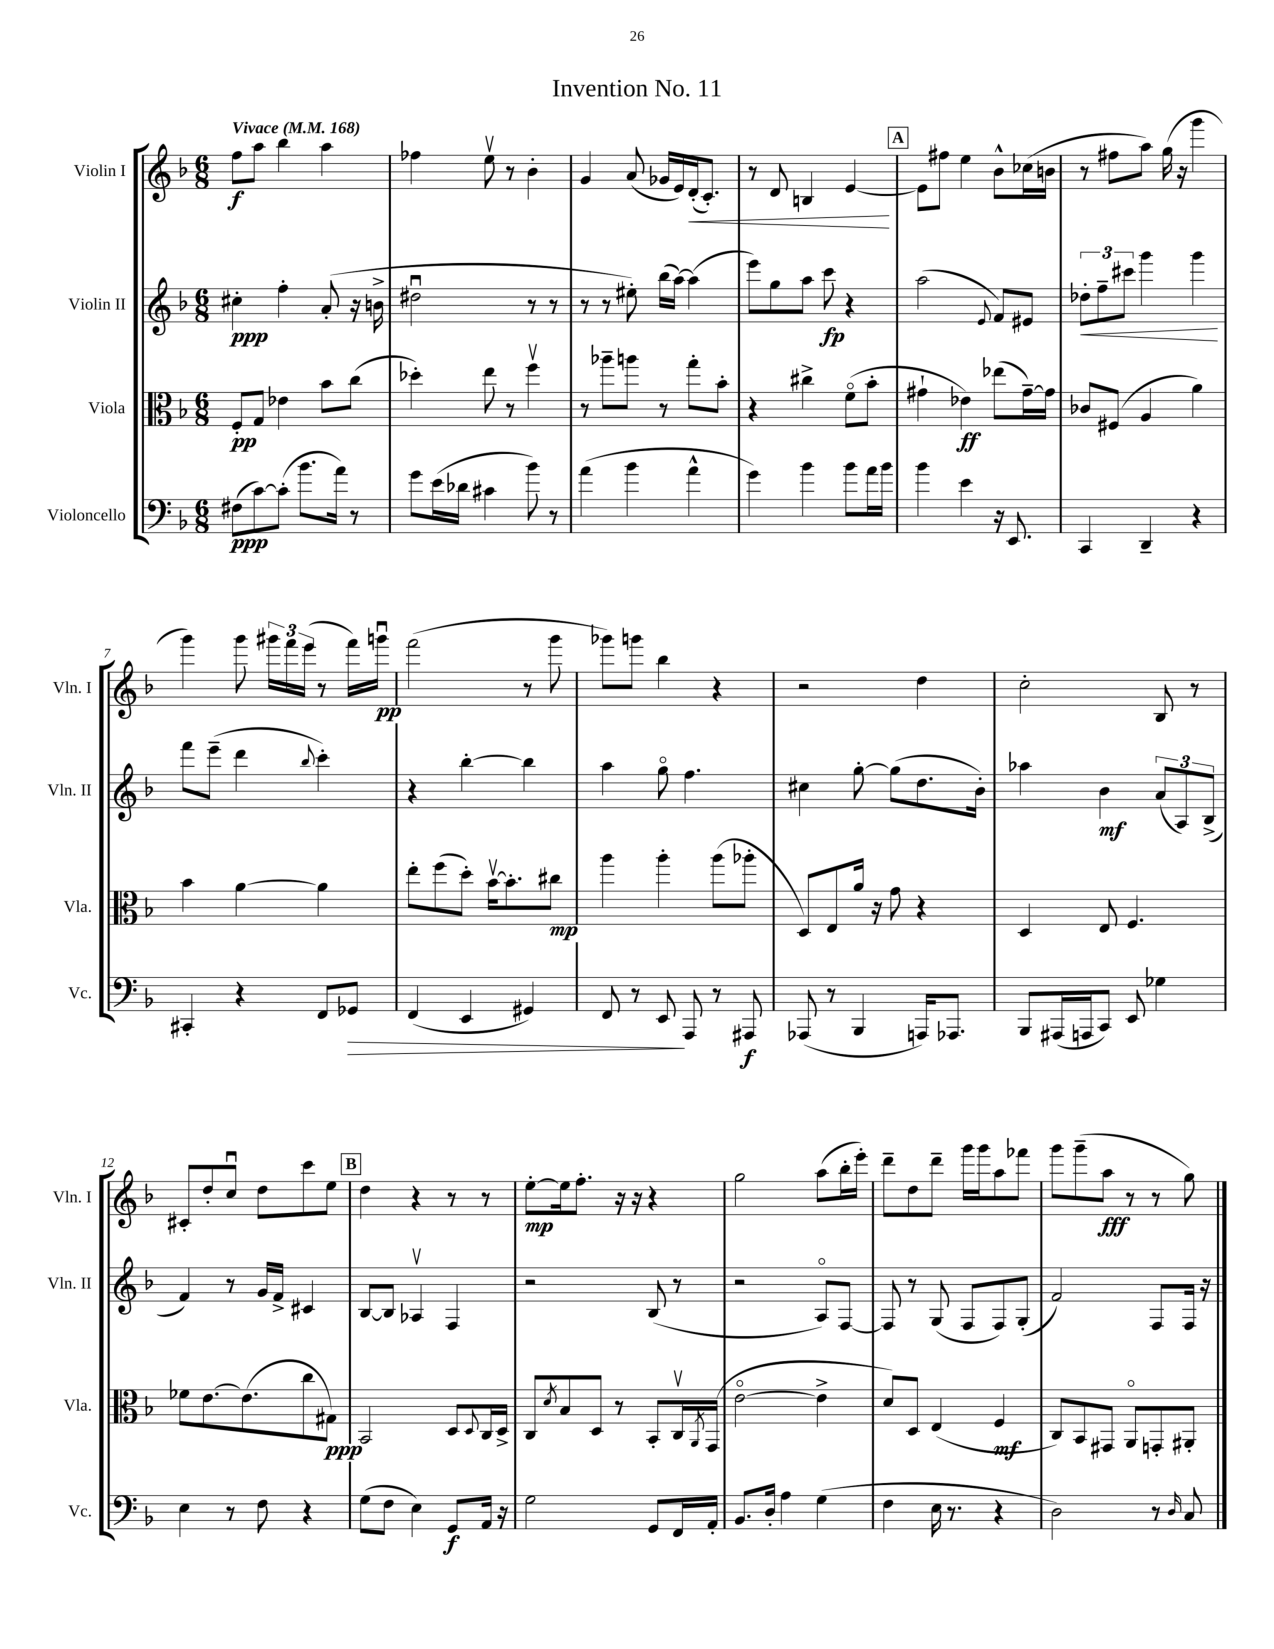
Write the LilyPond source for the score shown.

\header { title = "Invention No. 11" }
<<
\new StaffGroup <<
\new Staff = "s0" \with { instrumentName = "Violin I" shortInstrumentName = "Vln. I" } {
    \clef treble \key f \major \numericTimeSignature \time 6/8 \tempo "Vivace" 4 = 168
    f''8\f a''8 bes''4 a''4 |
    fes''4 e''8\upbow r8 bes'4-. |
    g'4 a'8( ges'16 e'16) d'16-.\<( c'8.-.) |
    r8 d'8 b4 e'4~\! |
    \mark \markup { \box "A" } e'8 fis''8 e''4 bes'8-^ ces''16( b'16 |
    r8 fis''8 a''8) g''16( r16 g'''4 |
    g'''4) g'''8 \tuplet 3/2 { gis'''16 f'''16 e'''16( } r8 f'''16) g'''16\downbow\pp |
    f'''2( r8 g'''8 |
    ges'''8) g'''8 bes''4 r4 |
    r2 d''4 |
    c''2-. bes8 r8 |
    cis'8-. d''8-. c''8\downbow d''8 c'''8 e''8 |
    \mark \markup { \box "B" } d''4 r4 r8 r8 |
    e''8~-.\mp e''16 f''8.-. r16 r16 r4 |
    g''2 a''8( bes''16-. e'''16-.) |
    d'''8-- d''8 d'''8-- g'''16 g'''16 a''8 fes'''8 |
    g'''8 g'''8--( a''8\fff r8 r8 g''8) \bar "|." |
}
\new Staff = "s1" \with { instrumentName = "Violin II" shortInstrumentName = "Vln. II" } {
    \clef treble \key f \major \numericTimeSignature \time 6/8
    cis''4-.\ppp f''4-. a'8-.( r16 b'16-> |
    dis''2\downbow r8 r8 |
    r8 r8 eis''8-.) bes''16( a''16~) a''4( |
    e'''8) g''8 a''8 c'''8\fp r4 |
    \mark \markup { \box "A" } a''2( \appoggiatura { e'8 } f'8) eis'8 |
    \tuplet 3/2 { des''8-.\< f''8-- cis'''8 } g'''4 g'''4\! |
    f'''8 e'''8--( d'''4 \appoggiatura { bes''8 } c'''4-.) |
    r4 bes''4~-. bes''4 |
    a''4 g''8\flageolet f''4. |
    cis''4 g''8~-. g''8( d''8. bes'16-.) |
    aes''4 bes'4\mf \tuplet 3/2 { a'8( a8) bes8->( } |
    f'4) r8 g'16 f'16-> cis'4 |
    \mark \markup { \box "B" } bes8~ bes8 aes4\upbow f4 |
    r2 bes8( r8 |
    r2 a8\flageolet) f8~ |
    f8 r8 g8( f8 f8) g8-.( |
    f'2) f8 f16 r16 \bar "|." |
}
\new Staff = "s2" \with { instrumentName = "Viola" shortInstrumentName = "Vla." } {
    \clef alto \key f \major \numericTimeSignature \time 6/8
    f8-.\pp g8 ees'4 bes'8 c''8( |
    des''4-.) e''8 r8 f''4\upbow |
    r8 aes''8-- a''8 r8 g''8-. bes'8-. |
    r4 cis''4-> f'8\flageolet( bes'8-. |
    \mark \markup { \box "A" } gis'4-! ees'4\ff) ees''8( gis'16~--) gis'16 |
    ces'8 fis8( a4 a'4) |
    bes'4 a'4~ a'4 |
    e''8-. f''8( d''8-.) bes'16~\upbow bes'8.-. cis''8\mp |
    a''4 a''4-. a''8( aes''8-. |
    d8) e8 a'16 r16 g'8 r4 |
    d4 e8 f4. |
    fes'8 e'8.~ e'8.( c''8 gis8\ppp) |
    \mark \markup { \box "B" } bes,2 d8 \appoggiatura { d8 } c16 d16-> |
    c8 \acciaccatura { d'8 } bes8 d8 r8 bes,8-. c16\upbow \acciaccatura { a,8 } g,16( |
    e'2~\flageolet e'4-> |
    d'8) d8 e4( f4\mf |
    c8) bes,8 gis,8 a,8\flageolet g,8-. ais,8-. \bar "|." |
}
\new Staff = "s3" \with { instrumentName = "Violoncello" shortInstrumentName = "Vc." } {
    \clef bass \key f \major \numericTimeSignature \time 6/8
    fis8\ppp( c'8~) c'8-.( bes'8. a'16) r8 |
    g'8 e'16( des'16 cis'4 bes'8) r8 |
    a'4( bes'4 a'4-^ |
    g'4) bes'4 bes'8 a'16 bes'16 |
    \mark \markup { \box "A" } bes'4 e'4 r16 e,8. |
    c,4 d,4-- r4 |
    cis,4-. r4 f,8 ges,8\> |
    f,4( e,4 gis,4) |
    f,8 r8 e,8\! a,,8 r8 ais,,8\f |
    aes,,8( r8 bes,,4 a,,16) aes,,8. |
    bes,,8 ais,,16( a,,16 c,8) e,8 ges4 |
    e4 r8 f8 r4 |
    \mark \markup { \box "B" } g8( f8 e4) g,8\f a,16 r16 |
    g2 g,8 f,16 a,16-. |
    bes,8. d16-. a4 g4( |
    f4 e16 r8. r4 |
    d2) r8 \grace { d16 } c8 \bar "|." |
}
>>
>>
